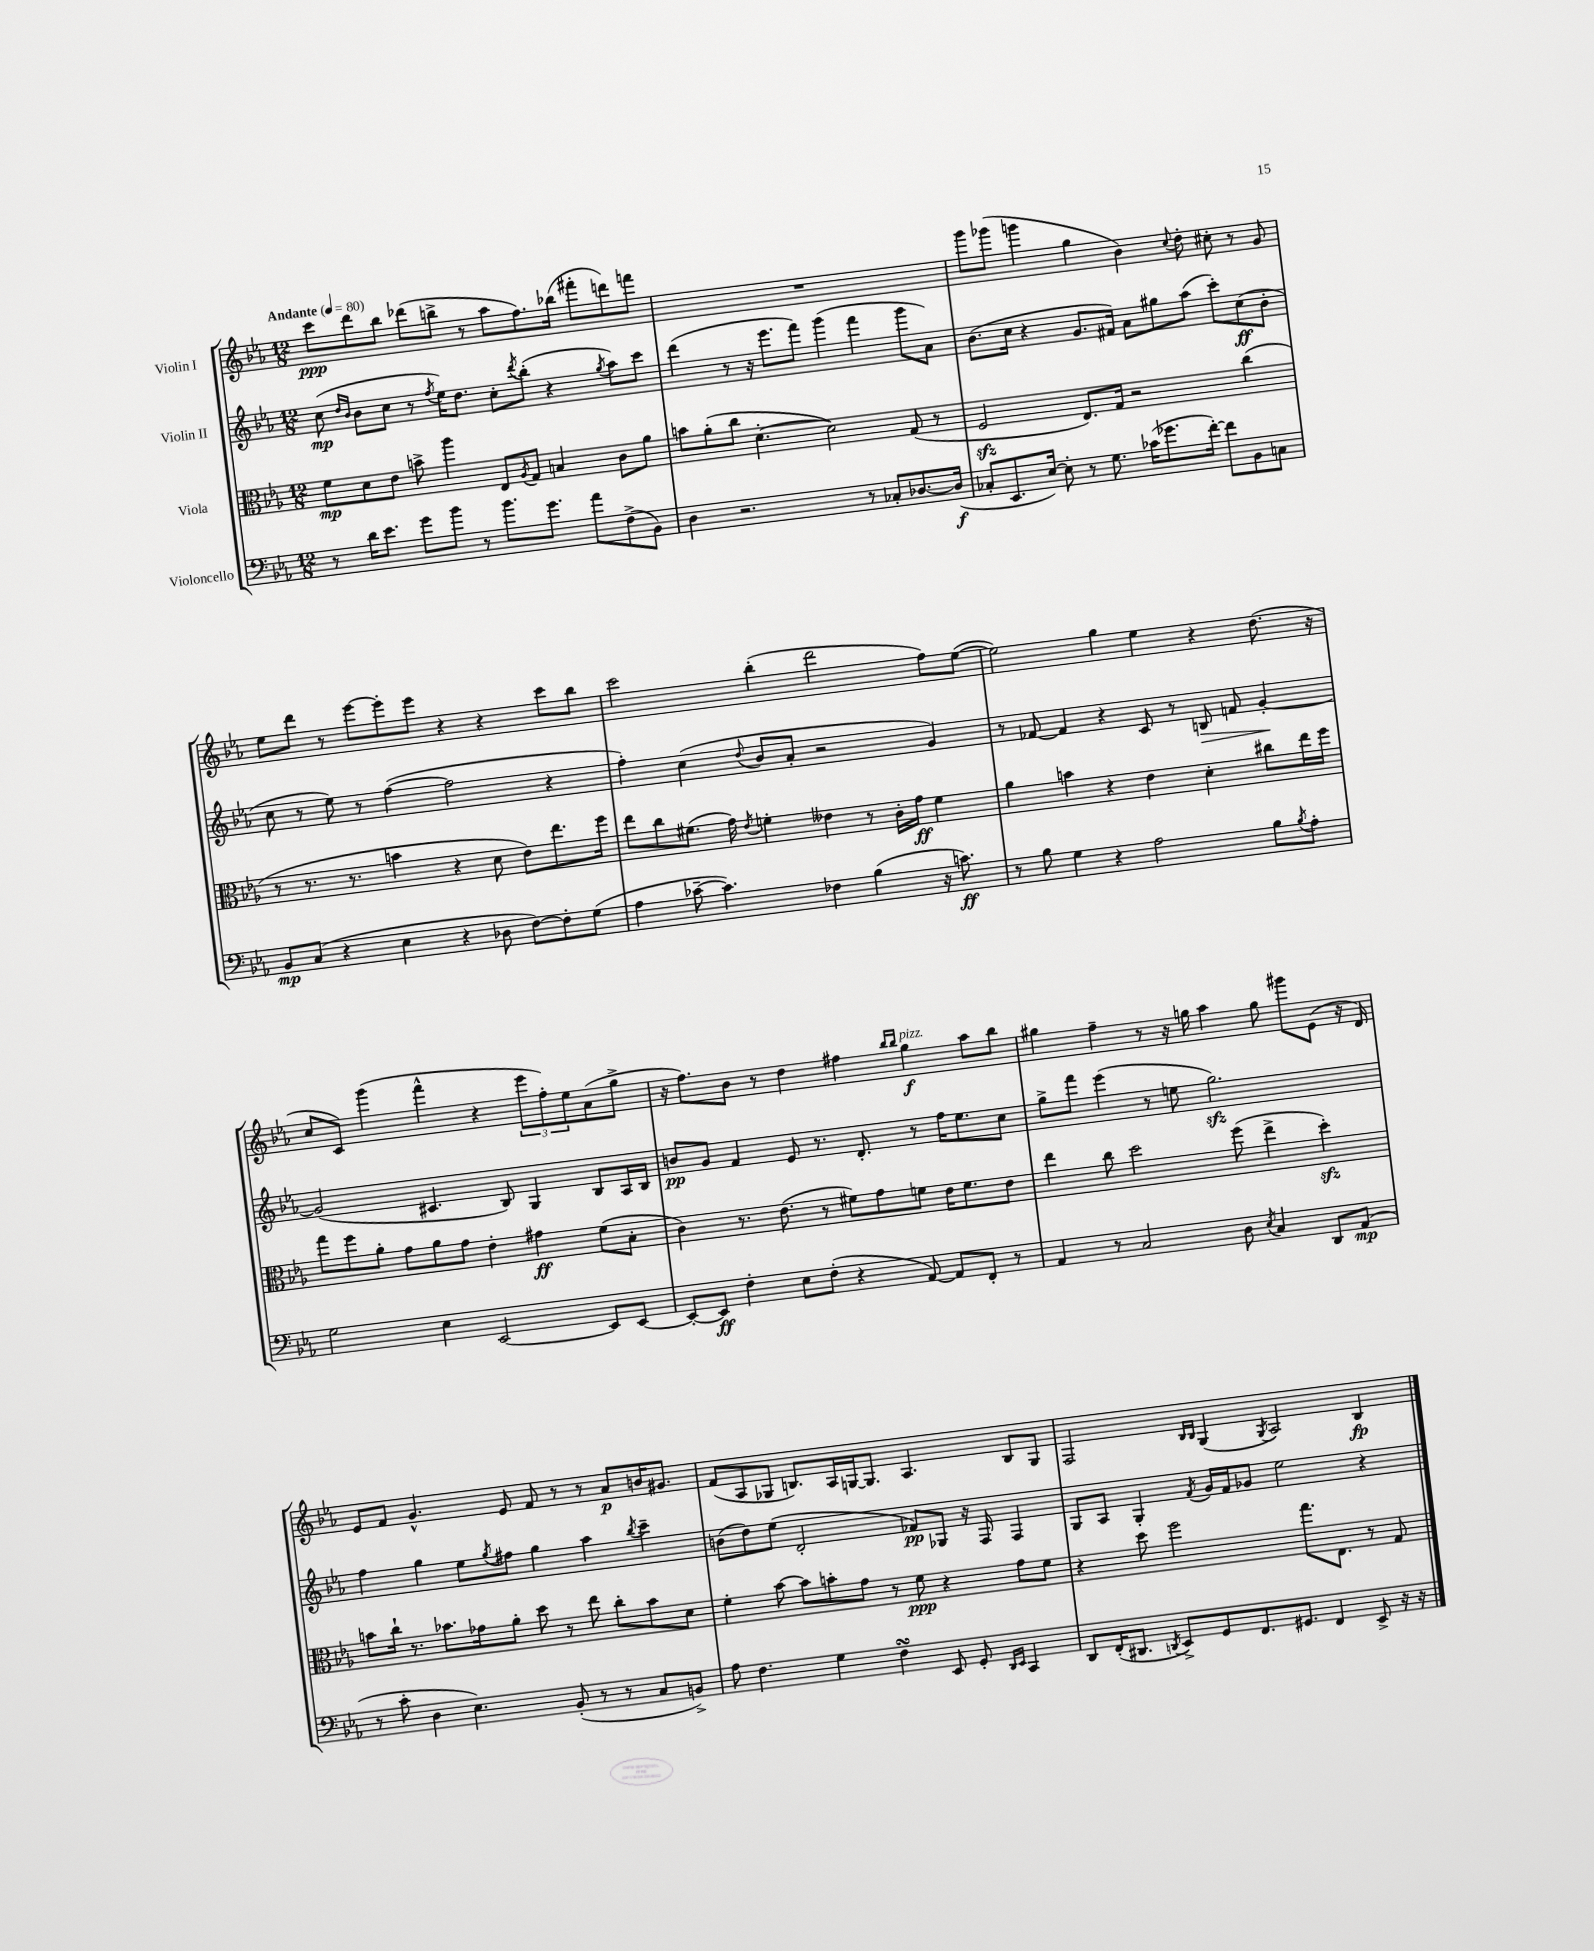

**kern	**kern	**kern	**kern
*staff4	*staff3	*staff2	*staff1
*clefF4	*clefC3	*clefG2	*clefG2
*k[b-e-a-]	*k[b-e-a-]	*k[b-e-a-]	*k[b-e-a-]
*M12/8	*M12/8	*M12/8	*M12/8
*MM80	*MM80	*MM80	*MM80
8r	8f\L	(8cc\	8ccc\L
.	.	16qqdd/LL	.
.	.	16qqb-/JJ	.
16d\LK	8d\	8b-\L	8ddd\
8.e-\J	.	.	.
.	8e-\J	8cc\J	8bb-\J
8g\L	8b^\	8r	(8ddd-\L
.	.	8qff/	.
8b-\J	4aa-\	16ee-\LK)	8bb^\J
.	.	8.dd\J	.
8r	.	.	8r
8.b-\L	8E-/L	8cc'\L	8aa-\L
.	8qA-/	8qddd/	.
.	8G/J	(8bb-'\J	8.ff\)
8.g\J	.	.	.
.	4B/	4r	.
.	.	.	(16bb-\Jk
8a-\L	.	.	8fff#'\L
.	.	8qgg/	.
(8F^\	8c\L	8aa-\L)	8ddd\)
8BB-\J)	8a-\J	8ccc\J	8fff\J
=	=	=	=
4D\	8b\L	(4ddd\	1.r
.	(8a-'\	.	.
2.r	8cc\J	8r	.
.	[4.d'\	16r	.
.	.	8.eee-\L	.
.	.	8fff\J)	.
.	2d\])	(4ggg\	.
8r	.	4fff\	.
8C-'/L	.	.	.
[8.D-/	(8G/	8ggg\L	.
.	8r	8a-\J)	.
(16D-/]Jk	.	.	.
=	=	=	=
8C-'/L	2F/	(8.b-\L	8ggg\L
8.EE-/	.	.	(8ggg-\J
.	.	16cc\Jk	.
.	.	4r	4ggg\
[16E-/Jk)	.	.	.
8E-'\]	.	.	.
8r	8.E-/L)	8.g/L	4gg\
8.G\	.	.	.
.	16G/Jk	16f#/Jk)	.
.	2r	8a-\L	4b-\)
(16c-\LK	.	.	.
8.g-\	.	8gg#\	.
.	.	.	8qqcc/
.	.	(8aa-\J	8dd'\
[16f'\Jk)	.	.	.
8f\]L	.	8ccc'\L)	8cc#'\
8BB-\	(4cc\	(8cc\	8r
8C\J	.	8b-'\J	8g/
=	=	=	=
8BB-/L	8r	8cc\	8ee-\L
(8C/J	8.r	8r	8ddd\J
4r	.	8ee-\)	8r
.	8.r	.	.
.	.	8r	[8eee-\L
4E-\	4b\	([4ff\	8eee-'\]
.	.	.	8eee-\J
4r	4r	2ff\]	4r
8D-\	8d\	.	4r
[8F\L)	8e-\L)	.	.
8F'\]	8.ee-\	4r	8ccc\L
(8G\J	.	.	8bb-\J
.	16ff\Jk	.	.
=	=	=	=
4A-\	8ee-\L	4ff'\)	2ccc\
.	8cc\	.	.
[8c-~\	(8.f#\J	(4cc\	.
4.c-\])	.	.	.
.	16g\)	.	.
.	8qe-/	8qqdd/	.
.	4f'\	8b-/L	(4bb-'\
.	.	8a-'/J	.
4F-\	4e--\	2r	2ddd\
(4B-\	8r	.	.
.	16c'\LL	.	.
.	16g\JJ	.	.
16r	4f\	4g/)	8ff\L)
8.c\)	.	.	.
.	.	.	([8ee-\J
=	=	=	=
8r	4a-\	8r	2ee-\])
8B-\	.	[8f-/	.
4G\	4b\	4f-/]	.
4r	4r	4r	4gg\
2A-\	4e-\	8c/	4ee-\
.	.	8r	.
.	4d'\	8B/	4r
.	.	8f/	.
8B-\L	8cc#\L	[4g'/	(8.dd\
8qB-/	.	.	.
8A-'\J	16ee-\L	.	.
.	16ff\JJ	.	16r
=	=	=	=
2G\	8gg\L	(2g/]	8cc/L
.	8ff\	.	8c/J)
.	8a-'\J	.	(4ggg\
.	8g\L	.	.
4E-\	8a-\	4.c#/	4fff^^\
.	8g\J	.	.
[2EE-/	4e-'\	.	4r
.	.	8B-/)	.
.	4g#\	4G/	12eee-\L
.	.	.	12ff'\)
.	.	.	12ee-\
8EE-/]L	(8f\L	8B-/L	(8a-\
[8EE-/J	8B-'\J	16A-/L	8gg^\J
.	.	16B-/JJ	.
=	=	=	=
8EE-'/_L	4c\)	8b/L	16r
.	.	.	8.ff\L)
8EE-/]J	.	8g/J	.
4F'\	8.r	4f/	8b-\J
.	.	.	8r
.	(8.e-\	.	.
8E-\L	.	8e-/	4dd\
(8F'\J	8r	8.r	.
4r	8f#\L)	.	4ff#\
.	.	8.d'/	.
.	8g\	.	.
.	.	.	16qqbb-/LL
.	.	.	16qqbb-/JJ
[8AA-/)	8f\J	8r	4gg\
8AA-/]L	16e-\LK	16ff\LK	.
.	8.f\	8.ee-\	.
8FF'/J	.	.	8aa-\L
8r	8e-\J	8cc\J	8bb-\J
=	=	=	=
4AA-/	4ee-\	8gg^\L	4gg#\
.	.	8fff\J	.
8r	8cc\	(4eee-\	4ff~\
2C/	2dd\	.	.
.	.	8r	8r
.	.	8ee\	16r
.	.	.	16gg\
.	.	2.gg\)	4aa-\
8D\	(8ff\	.	.
8qE-/	.	.	.
4C/	4ee-^\	.	8gg\
.	.	.	8ggg#\L
8DD/L	4dd'\)	.	(8e-\J
(8AA-/J	.	.	16r
.	.	.	16d/)
=	=	=	=
8r	8b\L	4ff\	8e-/L
8c'\	16cc`\Jk	.	8f/J
.	8.r	.	.
4D\	.	4gg\	4.g^^/
.	8.b-\L	.	.
4.E-\)	.	8ee-\L	.
.	16g-\k	.	.
.	.	8qgg/	.
.	8a-'\J	8ff#\J	8e-/
.	8dd\	4gg\	8f/
(8BB-'/	8r	.	8r
8r	8ee-\	4aa-\	8r
8r	8cc'\L	.	8a-/L
.	.	8qbb-/	.
8C/L	8b-\	4ccc~\	16b/K
.	.	.	8.g#/J
8BB^/J)	8d\J	.	.
=	=	=	=
8A-\	4f'\	(8b\L	(8f/L
4.F\	.	8dd\)	8A-/
.	[8b-\	(8ee-\J	8G-/J
.	8b-\]L	2d'/	8.B/L)
4G\	8b'\	.	.
.	.	.	16A-/L
.	8g\J	.	[16G/J
.	.	.	8.G/]J
4F\	8r	.	.
.	8f\	8f-/L)	4.A-/
8EE-/	4r	8G-/J	.
8GG'/	.	16r	.
.	.	16F/	.
16qqDD/LL	.	.	.
16qqEE-/JJ	.	.	.
4CC/	8g\L	4F/	8B/L
.	8f\J	.	8G/J
=	=	=	=
8DD/L	4r	8G/L	2F/
(16FF'/K	.	8A-/J	.
8.DD#/J	.	.	.
.	8dd\	4G'/	.
8qDD/	.	.	.
8EE-^/L)	2ff\	.	.
.	.	.	16qqB-/LL
.	.	8qf/	16qqB-/JJ
8GG/	.	16g/LL	(4G/
.	.	16f/J	.
8.FF/	.	8g-/J	.
.	.	.	8qG/
.	.	2ee-\	2A-/)
8.GG#/J	.	.	.
.	8.gg\L	.	.
4FF/	.	.	.
.	8.E-\J	.	.
8EE-^/	8r	4r	4B-/
16r	8G/	.	.
16r	.	.	.
==	==	==	==
*-	*-	*-	*-
